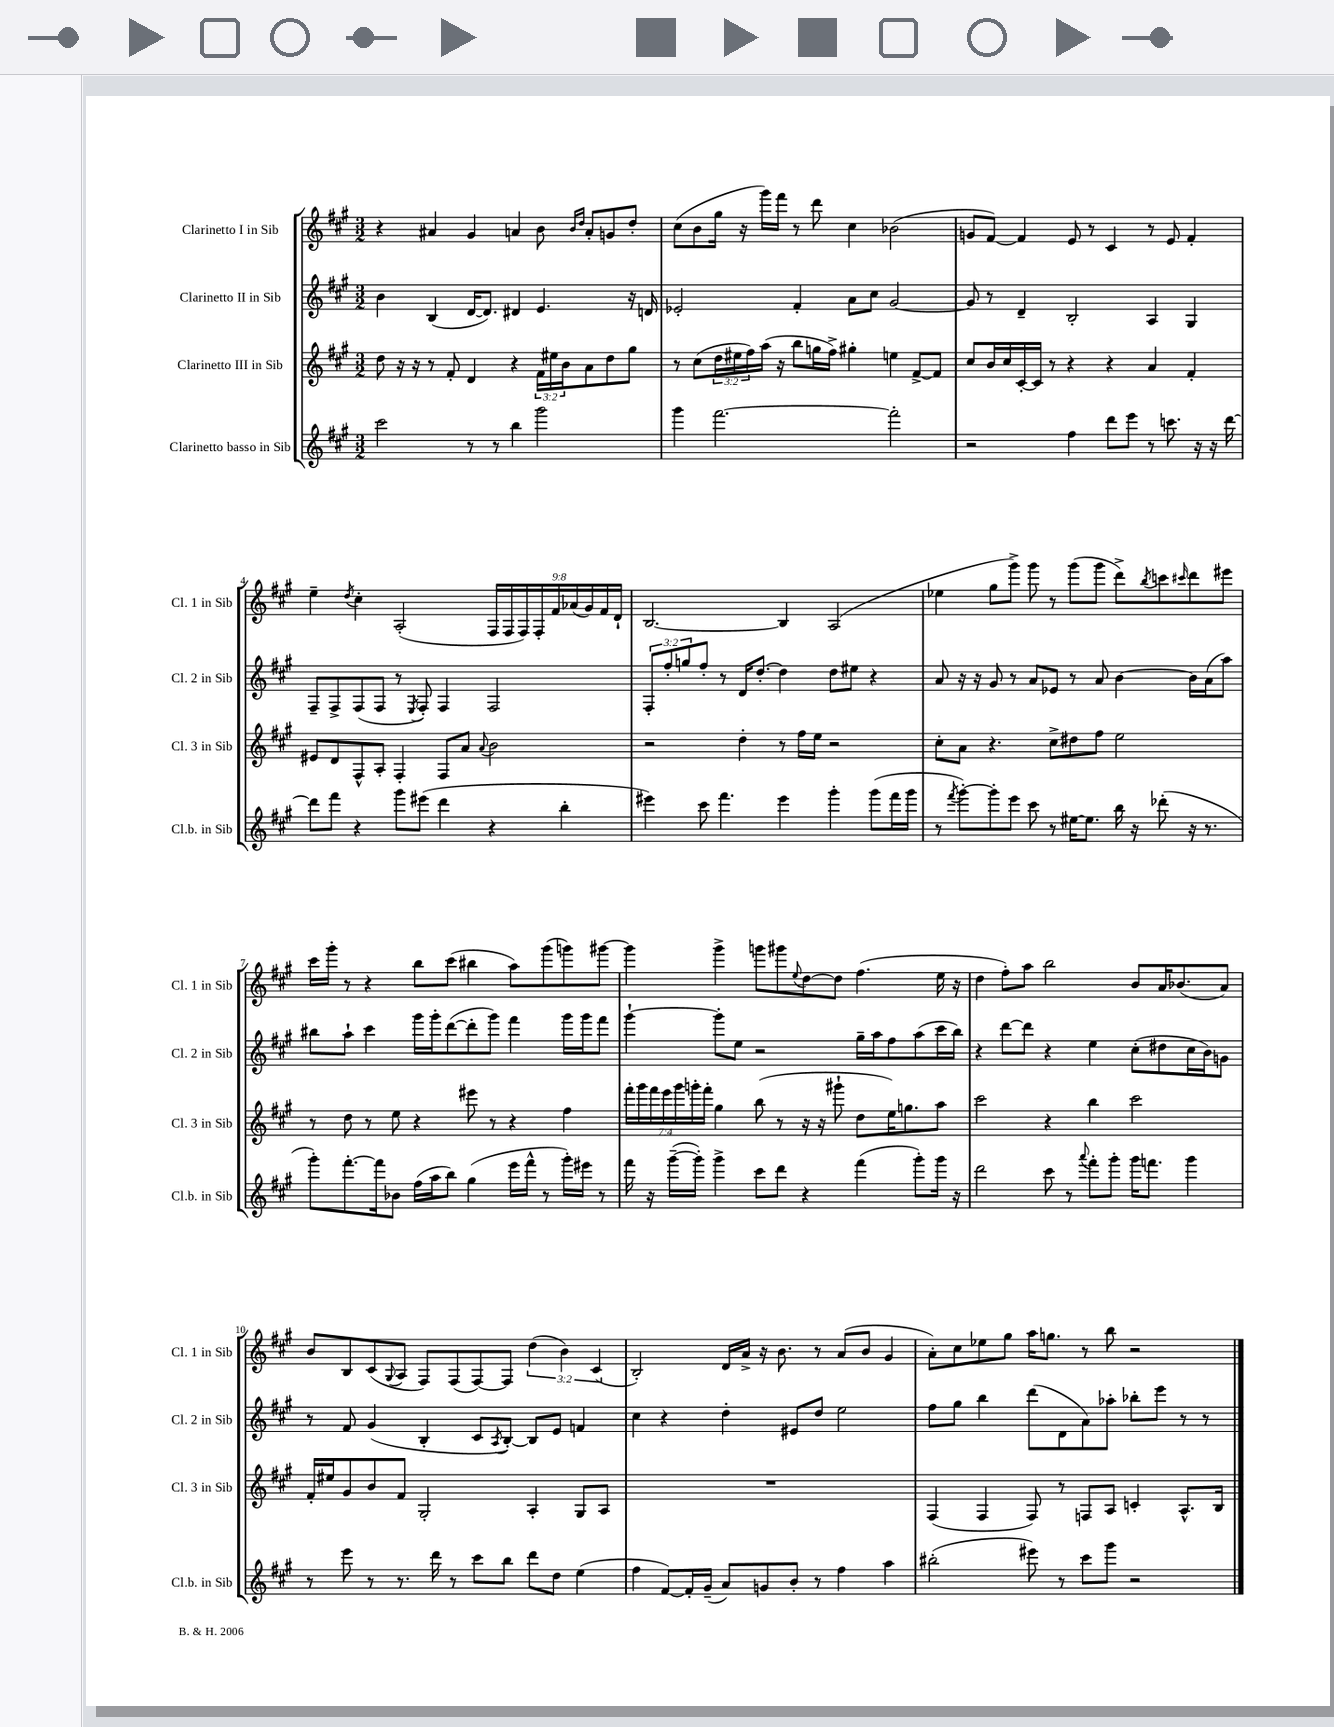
<<
\new StaffGroup <<
\new Staff = "s0" \with { instrumentName = "Clarinetto I in Sib" shortInstrumentName = "Cl. 1 in Sib" } {
    \clef treble \key a \major \numericTimeSignature \time 3/2 \override Staff.TupletNumber.text = #tuplet-number::calc-fraction-text
    r4 ais'4 gis'4 a'4 b'8 \grace { b'16 d''16 } a'8-. g'8 d''8-. |
    cis''8( b'8 gis''16 r16 gis'''16) fis'''16 r8 d'''8 cis''4 bes'2( |
    g'8 fis'8~) fis'4 e'8 r8 cis'4 r8 e'8 fis'4-. |
    e''4-- \acciaccatura { d''8 } cis''4-. a2-.( \tuplet 9/8 { fis16 fis16 fis16) fis16-. fis'16 aes'16( gis'16) fis'16 d'16-! } |
    b2.~ b4 a2( |
    ees''4 gis''8 gis'''8->) gis'''8 r8 gis'''8( gis'''8 d'''8->) \acciaccatura { b''8 } c'''8 \grace { cis'''16 } d'''8 eis'''8 |
    cis'''16 gis'''16-. r8 r4 b''8 cis'''8( bis''4 a''8) gis'''8( g'''8) gis'''8~ |
    gis'''4 gis'''4-> g'''8 gis'''8 \appoggiatura { e''8 } d''8~ d''8 fis''4.( e''16 r16 |
    d''4 fis''8-.) a''8 b''2 b'8 a'16 bes'8.( a'8) |
    b'8 b8 cis'8( \appoggiatura { gis8 } a8 fis8) fis8( fis8~) fis8 \tuplet 3/2 { d''4( b'4) cis'4( } |
    b2-.) d'16 a'16-> r16 b'8. r8 a'8( b'8 gis'4 |
    a'8-.) cis''8 ees''8 gis''8 a''16 g''8. r8 b''8 r2 \bar "|." |
}
\new Staff = "s1" \with { instrumentName = "Clarinetto II in Sib" shortInstrumentName = "Cl. 2 in Sib" } {
    \clef treble \key a \major \numericTimeSignature \time 3/2 \override Staff.TupletNumber.text = #tuplet-number::calc-fraction-text
    b'4 b4( d'16~ d'8.) dis'4 e'4. r16 d'16 |
    ees'2-. fis'4-. a'8 cis''8 gis'2~ |
    gis'8 r8 d'4-- b2-. a4 gis4 |
    fis8-- fis8-> fis8( fis8 r8 \acciaccatura { e8 } fis8-.) fis4 fis2 |
    \tuplet 3/2 { fis8-. fis''8-. g''8 } fis''8-. r8 d'16 d''8.~-. d''4 d''8 eis''8 r4 |
    a'8 r16 r16 gis'8 r8 a'8 ees'8 r8 a'8 b'4~ b'16 a'16( a''8) |
    bis''8 a''8-! cis'''4 gis'''16 gis'''16-. d'''8~( d'''8-. gis'''8) fis'''4 gis'''16 gis'''16 fis'''8 |
    gis'''4~-! gis'''8-. e''8 r2 gis''16-- a''16 fis''8 a''8( cis'''16 b''16) |
    r4 d'''8~ d'''8 r4 e''4 cis''8-.( dis''8 cis''16 b'16) g'8 |
    r8 fis'8 gis'4( b4-. cis'8 \acciaccatura { a8 } b8~-.) b8 e'8 f'4 |
    cis''4 r4 d''4-. eis'8 d''8 e''2 |
    fis''8 gis''8 b''4 d'''8( d'8 a'8) aes''8-. bes''8-. e'''8 r8 r8 \bar "|." |
}
\new Staff = "s2" \with { instrumentName = "Clarinetto III in Sib" shortInstrumentName = "Cl. 3 in Sib" } {
    \clef treble \key a \major \numericTimeSignature \time 3/2 \override Staff.TupletNumber.text = #tuplet-number::calc-fraction-text
    d''8 r16 r16 r8 fis'8-. d'4 r4 \tuplet 3/2 { fis'16 eis''16 b'16 } a'8 d''8 gis''8 |
    r8 cis''8( \tuplet 3/2 { d''16 eis''16 fis''16) } a''16( r16 b''8 g''16 fis''16->) gis''4-. e''4 fis'8~-> fis'8 |
    cis''8 b'16 cis''16 cis'16~-. cis'16 r8 r4 r4 a'4 fis'4-. |
    eis'8 d'8 fis8-^ a8-. fis4-. fis8 a'8 \appoggiatura { a'8 } b'2 |
    r2 d''4-. r8 fis''16 e''16 r2 |
    cis''8-. a'8 r4. cis''8-> dis''8 fis''8 e''2 |
    r8 d''8 r8 e''8 r4 eis'''8 r8 r4 fis''4 |
    \tuplet 7/4 { fis'''16-. gis'''16 fis'''16 e'''16 gis'''16 g'''16-. fis'''16-. } gis''4 b''8( r8 r16 r16 gis'''8-! d''8 e''16) g''8. a''8 |
    cis'''2 r4 b''4 cis'''2 |
    fis'16-. eis''16 gis'8 b'8 fis'8 gis2-. a4-. gis8 a8 |
    R1. |
    fis4( fis4 fis8) r8 f8 a8 c'4-. a8.-^ b16 \bar "|." |
}
\new Staff = "s3" \with { instrumentName = "Clarinetto basso in Sib" shortInstrumentName = "Cl.b. in Sib" } {
    \clef treble \key a \major \numericTimeSignature \time 3/2
    cis'''2 r8 r8 b''4 gis'''2 |
    gis'''4 fis'''2.~ fis'''2-. |
    r2 fis''4 d'''8 e'''8 r8 c'''8. r16 r16 d'''16~ |
    d'''8 fis'''8 r4 gis'''8 eis'''8( d'''4 r4 b''4-. |
    eis'''4) cis'''8 fis'''4. eis'''4 gis'''4-. gis'''8( fis'''16 gis'''16 |
    r8 \acciaccatura { fis'''8 } gis'''8~-.) gis'''8-. e'''8 cis'''8 r8 eis''16~ eis''8. b''16 r16 des'''8-.( r16 r8. |
    gis'''8-.) fis'''8.~-. fis'''16 bes'8 fis''16( a''16 b''8) gis''4( e'''16 fis'''16-^ r8 gis'''16-.) eis'''16 r8 |
    fis'''16 r16 gis'''16~--( gis'''16-.) gis'''4-> cis'''8 d'''8 r4 fis'''4( gis'''8-.) gis'''16 r16 |
    d'''2 cis'''8 r8 \appoggiatura { a'''8 } fis'''8-. gis'''8-. gis'''16 f'''8. gis'''4 |
    r8 e'''8 r8 r8. d'''16 r8 cis'''8 b''8 d'''8 d''8 e''4( |
    fis''4 fis'8~) fis'16-. gis'16--( a'8) g'8 b'8-. r8 fis''4 a''4 |
    bis''2-.( eis'''8) r8 cis'''8 gis'''8 r2 \bar "|." |
}
>>
>>
